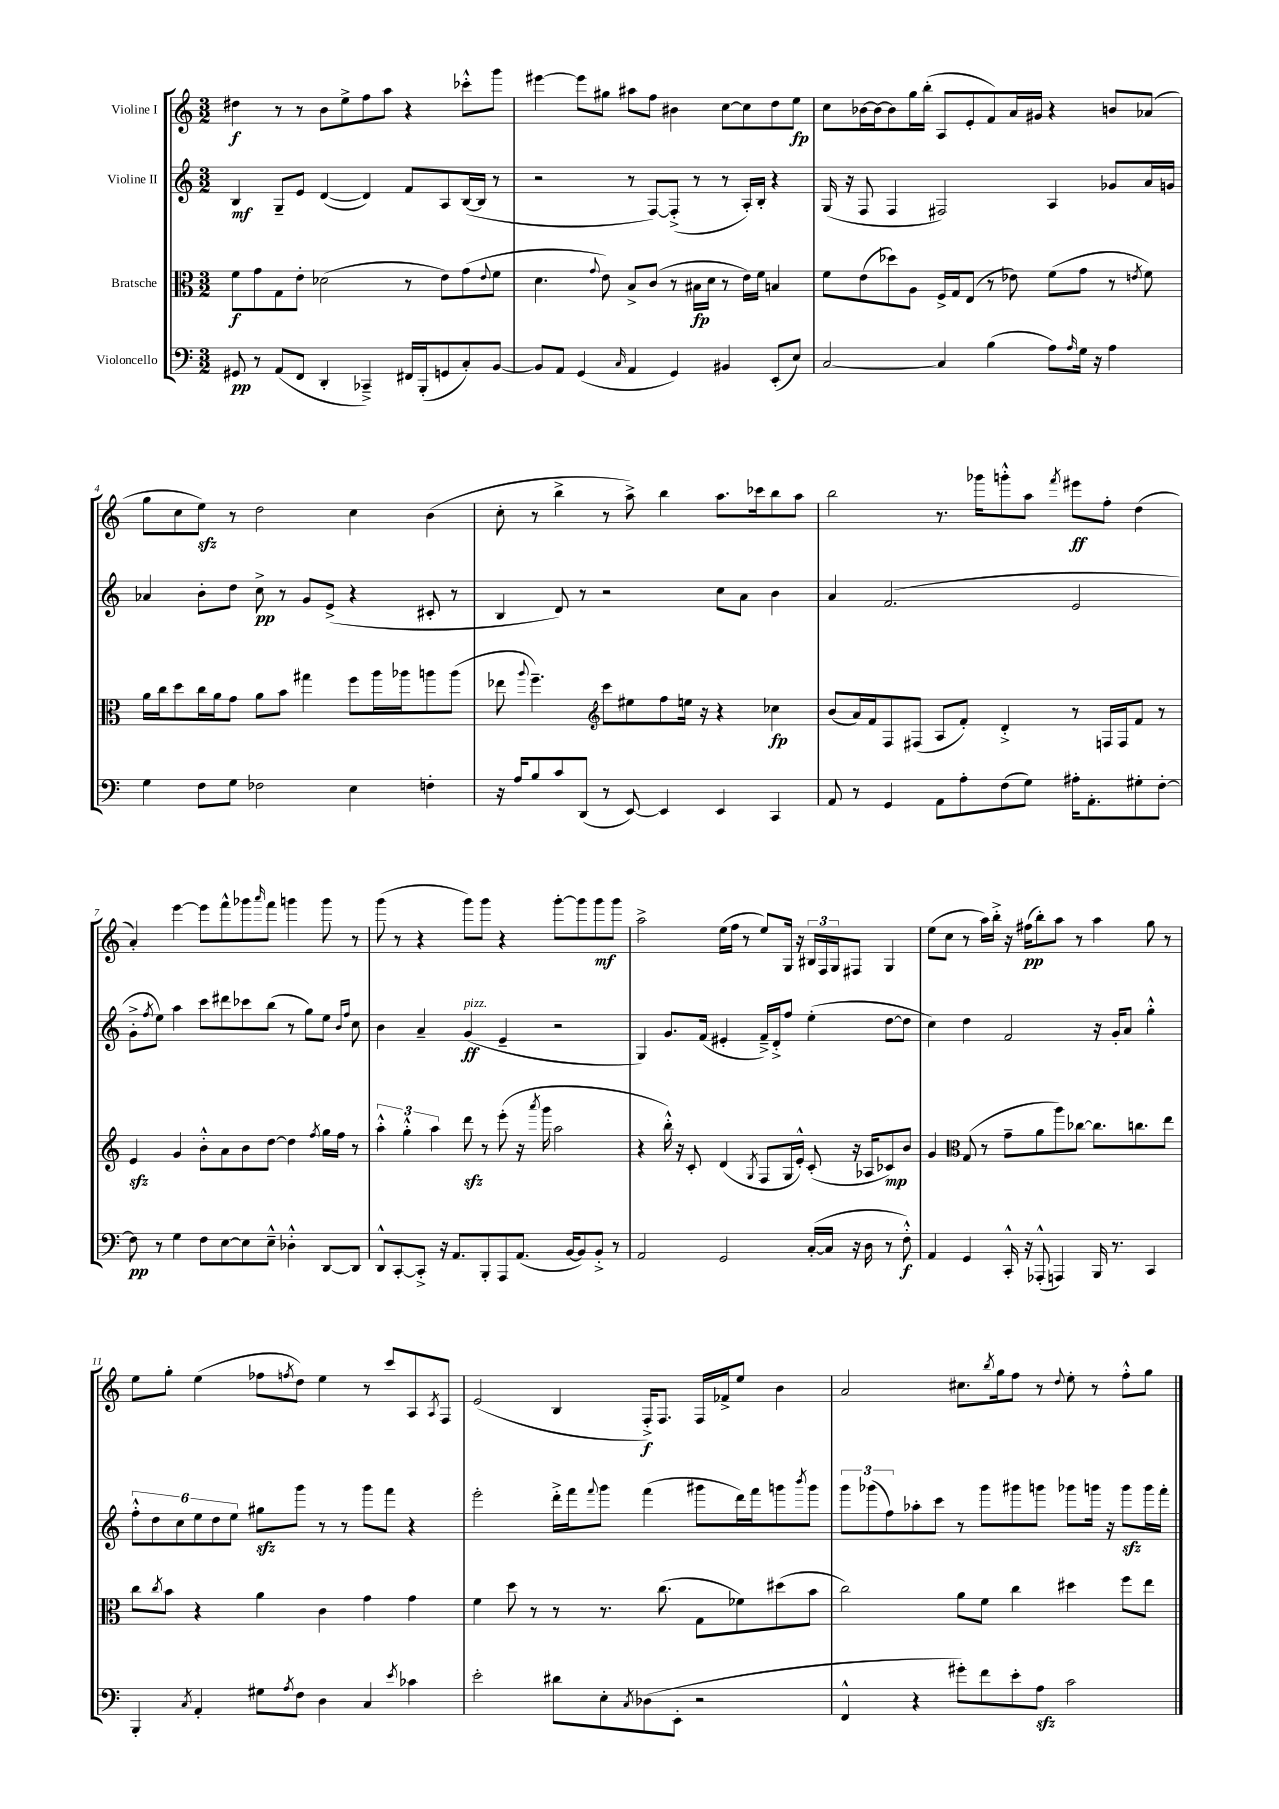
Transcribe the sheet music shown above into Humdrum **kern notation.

**kern	**dynam	**kern	**dynam	**kern	**dynam	**kern	**dynam
*part4	*part4	*part3	*part3	*part2	*part2	*part1	*part1
*staff4	*staff4	*staff3	*staff3	*staff2	*staff2	*staff1	*staff1
*I"Violoncello	*	*I"Bratsche	*	*I"Violine II	*	*I"Violine I	*
*clefF4	*	*clefC3	*	*clefG2	*	*clefG2	*
*k[]	*	*k[]	*	*k[]	*	*k[]	*
*M3/2	*	*M3/2	*	*M3/2	*	*M3/2	*
=1	=1	=1	=1	=1	=1	=1	=1
8GG#X/	pp	8f\L	f	4B/	mf	4dd#X\	f
8r	.	8g\	.	.	.	.	.
(8AA/L	.	8G\	.	8G~/L	.	8r	.
8FF/J	.	8e'\J	.	8e/J	.	8r	.
4DD'/	.	(2d-X\	.	([4d/	.	8b\L	.
.	.	.	.	.	.	8ee^\	.
4CC-X~^/)	.	.	.	4d/])	.	8ff\	.
.	.	.	.	.	.	8aa\J	.
16FF#X/LL	.	8r	.	8f/L	.	4r	.
(16BBB'/J	.	.	.	.	.	.	.
8GGn/	.	8e\L)	.	8A/	.	.	.
8C'/)	.	(8g\	.	([16B/L	.	8ccc-X'^^\L	.
.	.	.	.	16B/JJ]	.	.	.
.	.	8qqe/	.	.	.	.	.
[8BB/J	.	8f\J	.	8r	.	8ggg\J	.
=2	=2	=2	=2	=2	=2	=2	=2
8BB/L]	.	4.d\	.	2r	.	[4eee#X\	.
8AA/J	.	.	.	.	.	.	.
(4GG/	.	.	.	.	.	8eee#\L]	.
.	.	8qqg/	.	.	.	.	.
.	.	8e\)	.	.	.	8gg#X\J	.
16qqC/	.	.	.	.	.	.	.
4AA/	.	8B^/L	.	8r	.	8aa#X\L	.
.	.	(8c/J	.	[8F/L)	.	8ff\J	.
4GG/)	.	8r	.	(8F'^/J]	.	4b#X\	.
.	.	16B#X\LL	fp	8r	.	.	.
.	.	16d\JJ	.	.	.	.	.
4BB#X/	.	8r	.	8r	.	[8cc\L	.
.	.	16e\LL)	.	16A'/LL)	.	8cc\]	.
.	.	16f\JJ	.	16B'/JJ	.	.	.
(8EE'/L	.	4Bn/	.	4r	.	8dd\	.
8E/J)	.	.	.	.	.	8ee\J	fp
=3	=3	=3	=3	=3	=3	=3	=3
[2C/	.	8f\L	.	(16G/	.	8cc\L	.
.	.	.	.	16r	.	.	.
.	.	(8e\	.	8F/	.	[16b-X\L	.
.	.	.	.	.	.	16b-\J_	.
.	.	8dd-X\)	.	4F/	.	8b-\]	.
.	.	8A\J	.	.	.	16gg\L	.
.	.	.	.	.	.	(16bb'\JJ	.
4C/]	.	16F^/LL	.	2F#X/)	.	8A/L	.
.	.	16G/J	.	.	.	.	.
.	.	(8E/J	.	.	.	8e'/	.
(4B\	.	8r	.	.	.	8f/)	.
.	.	8e-X\)	.	.	.	16a/L	.
.	.	.	.	.	.	16g#X/JJ	.
8A\L)	.	(8f\L	.	4A/	.	4r	.
16qqA/	.	.	.	.	.	.	.
16G\Jk	.	8g\J	.	.	.	.	.
16r	.	.	.	.	.	.	.
4A\	.	8r	.	8g-X/L	.	8bn/L	.
.	.	8qen/	.	.	.	.	.
.	.	8f\)	.	16a/L	.	(8a-X/J	.
.	.	.	.	16gn/JJ	.	.	.
!!LO:LB:g=z
=4	=4	=4	=4	=4	=4	=4	=4
4G\	.	16a\LL	.	4a-X/	.	8gg\L	.
.	.	16cc\J	.	.	.	.	.
.	.	8dd\	.	.	.	8cc\	.
8F\L	.	16cc\L	.	8b'\L	.	8eezz\J)	.
.	.	16a\J	.	.	.	.	.
8G\J	.	8g\J	.	8dd\J	.	8r	.
2F-X\	.	8a\L	.	8cc^\	pp	2dd\	.
.	.	8b\J	.	8r	.	.	.
.	.	4gg#X\	.	8g/L	.	.	.
.	.	.	.	(8e^/J	.	.	.
4E\	.	8ff\L	.	4r	.	4cc\	.
.	.	16aa\L	.	.	.	.	.
.	.	16aa-X\J	.	.	.	.	.
4Fn'\	.	8aan\	.	8c#X'/	.	(4b\	.
.	.	(8aa\J	.	8r	.	.	.
=5	=5	=5	=5	=5	=5	=5	=5
16r	.	8ee-X\	.	4B/	.	8cc'\	.
16A/KL	.	.	.	.	.	.	.
.	.	8qqaa/	.	.	.	.	.
8B/	.	4.ff~\)	.	.	.	8r	.
8c/	.	.	.	8d/)	.	4bb^\	.
(8DD/J	.	.	.	8r	.	.	.
*	*	*clefG2	*	*	*	*	*
8r	.	8ccc\L	.	2r	.	8r	.
[8EE/)	.	8ee#X\	.	.	.	8aa^\)	.
4EE/]	.	8ff\	.	.	.	4bb\	.
.	.	16een\Jk	.	.	.	.	.
.	.	16r	.	.	.	.	.
4EE/	.	4r	.	8cc\L	.	8.aa\L	.
.	.	.	.	8a\J	.	.	.
.	.	.	.	.	.	16ccc-X\k	.
4CC/	.	4cc-X\	fp	4b\	.	8bb\	.
.	.	.	.	.	.	8aa\J	.
=6	=6	=6	=6	=6	=6	=6	=6
8AA/	.	(8b/L	.	4a/	.	2bb\	.
8r	.	16a/L)	.	.	.	.	.
.	.	16f/J	.	.	.	.	.
4GG/	.	8F/	.	(2.f/	.	.	.
.	.	(8F#X/J	.	.	.	.	.
8AA\L	.	8A/L	.	.	.	8.r	.
8A'\	.	8f'/J)	.	.	.	.	.
.	.	.	.	.	.	16ggg-X\KL	.
(8F\	.	4d'^/	.	.	.	8gggn'^^\	.
8G\J)	.	.	.	.	.	8aa\J	.
.	.	.	.	.	.	8qfff/	.
16A#X'\KL	.	8r	.	2e/	.	8eee#X\L	ff
8.AA'\	.	.	.	.	.	.	.
.	.	16Fn/LL	.	.	.	8ff'\J	.
.	.	16F/J	.	.	.	.	.
8G#X'\	.	8f/J	.	.	.	(4dd\	.
[8F'\J	.	8r	.	.	.	.	.
!!LO:LB:g=z
=7	=7	=7	=7	=7	=7	=7	=7
8F\]	pp	4ezz/	.	8g'^\L	.	4a'/)	.
.	.	.	.	8qff/	.	.	.
8r	.	.	.	8ee\J)	.	.	.
4G\	.	4g/	.	4aa\	.	[4eee\	.
8F\L	.	8b'^^\L	.	8ccc\L	.	8eee\L]	.
[8E\	.	8a\	.	8ddd#X\	.	8fff^^\	.
8E\]	.	8b\	.	8ccc-X\	.	8ggg-X\	.
.	.	.	.	.	.	16qqaaa/	.
8E~^^\J	.	[8dd\J	.	(8bb\J	.	8fff\J	.
4D-X'^^\	.	4dd\]	.	8r	.	4gggn\	.
.	.	.	.	8gg\L)	.	.	.
.	.	8qff/	.	.	.	.	.
[8DD/L	.	16gg\LL	.	8ee\J	.	8ggg\	.
.	.	16ff\JJ	.	.	.	.	.
.	.	.	.	16qqb/LL	.	.	.
.	.	.	.	16qqff/JJ	.	.	.
8DD/J]	.	8r	.	8cc\	.	8r	.
=8	=8	=8	=8	=8	=8	=8	=8
8DD^^/L	.	6aa'^^\	.	4b\	.	(8ggg\	.
[8CC'/	.	.	.	.	.	8r	.
.	.	6gg'^^\	.	.	.	.	.
8CC'^/J]	.	.	.	4a~/	.	4r	.
.	.	6aa\	.	.	.	.	.
16r	.	.	.	.	.	.	.
8.AA/L	.	.	.	.	.	.	.
!	!	!	!	!LO:TX:a:i:t=pizz.	!	!	!
.	.	8dddzz\	.	(4g/	ff	8ggg\L)	.
8BBB'/	.	8r	.	.	.	8ggg\J	.
8AAA/	.	(8eee'\	.	4e~/	.	4r	.
(8.AA/J	.	16r	.	.	.	.	.
.	.	8qaaa/	.	.	.	.	.
.	.	16ggg\	.	.	.	.	.
.	.	2aa\	.	2r	.	[8ggg'\L	.
[16BB/KL	.	.	.	.	.	.	.
8BB/])	.	.	.	.	.	8ggg\]	.
8BB'^/J	.	.	.	.	.	8ggg\	mf
8r	.	.	.	.	.	8ggg\J	.
=9	=9	=9	=9	=9	=9	=9	=9
2AA/	.	4r	.	4G/)	.	2aa^\	.
.	.	16bb'^^\)	.	8.g/L	.	.	.
.	.	16r	.	.	.	.	.
.	.	8c'/	.	.	.	.	.
.	.	.	.	(16f/Jk	.	.	.
2GG/	.	(4d/	.	4e#X'/	.	(16ee\LL	.
.	.	.	.	.	.	16ff\JJ	.
.	.	.	.	.	.	8r	.
.	.	8qG/	.	.	.	.	.
.	.	8F/L	.	16f~^/LL)	.	8ee/L)	.
.	.	.	.	16d'^/J	.	.	.
.	.	16G/L	.	8ff/J	.	16G/Jk	.
.	.	16e'^^/JJ)	.	.	.	16r	.
([16C'/LL	.	(8c'/	.	(4ee'\	.	24B#X/LL	.
.	.	.	.	.	.	24F/	.
16C/JJ]	.	.	.	.	.	.	.
.	.	.	.	.	.	24G/J	.
16r	.	16r	.	.	.	8F#X/J	.
16D\	.	16A-X/KL	.	.	.	.	.
8r	.	8c-X/)	mp	[8dd\L	.	4G/	.
8F'^^\)	f	8b/J	.	8dd\J]	.	.	.
=10	=10	=10	=10	=10	=10	=10	=10
4AA/	.	4g/	.	4cc\)	.	(8ee\L	.
.	.	.	.	.	.	8cc\J	.
*	*	*clefC3	*	*	*	*	*
4GG/	.	(8G/	.	4dd\	.	8r	.
.	.	8r	.	.	.	16aa\LL)	.
.	.	.	.	.	.	16bb'^\JJ	.
16CC'^^/	.	8g~\L	.	2f/	.	16r	.
16r	.	.	.	.	.	(16ff#X\KL	pp
(8AAA-X'^^/	.	8a\	.	.	.	8bb'\)	.
4AAAn/)	.	8aa\)	.	.	.	8aa\J	.
.	.	[8cc-X\J	.	.	.	8r	.
16BBB/	.	8.cc-\L]	.	16r	.	4aa\	.
8.r	.	.	.	16g'/KL	.	.	.
.	.	.	.	8a/J	.	.	.
.	.	8.ccn\	.	.	.	.	.
4CC/	.	.	.	4gg'^^\	.	8gg\	.
.	.	8ee\J	.	.	.	8r	.
!!LO:LB:g=z
=11	=11	=11	=11	=11	=11	=11	=11
4BBB'/	.	8cc\L	.	12ff'^^\L	.	8ee\L	.
.	.	.	.	12dd\	.	.	.
.	.	8qcc/	.	.	.	.	.
.	.	8b\J	.	.	.	8gg'\J	.
.	.	.	.	12cc\	.	.	.
8qC/	.	.	.	.	.	.	.
4AA'/	.	4r	.	12ee\	.	(4ee\	.
.	.	.	.	12dd\	.	.	.
.	.	.	.	12ee\J	.	.	.
8G#X\L	.	4a\	.	8gg#Xzz\L	.	8ff-X\L	.
8qA/	.	.	.	.	.	8qffn/	.
8F\J	.	.	.	8ggg\J	.	8dd\J)	.
4D\	.	4c\	.	8r	.	4ee\	.
.	.	.	.	8r	.	.	.
4C/	.	4g\	.	8ggg\L	.	8r	.
.	.	.	.	8fff\J	.	8ccc/L	.
8qe/	.	.	.	.	.	.	.
4c-X\	.	4g\	.	4r	.	8A/	.
.	.	.	.	.	.	8qA/	.
.	.	.	.	.	.	8F/J	.
=12	=12	=12	=12	=12	=12	=12	=12
2e'\	.	4f\	.	2eee'\	.	(2e/	.
.	.	8dd\	.	.	.	.	.
.	.	8r	.	.	.	.	.
8d#X\L	.	8r	.	16ddd'^\LL	.	4B/	.
.	.	.	.	16fff\J	.	.	.
.	.	.	.	8qqfff/	.	.	.
8E'\	.	8.r	.	8ggg\J	.	.	.
8qC/	.	.	.	.	.	.	.
(8D-X\	.	.	.	(4fff\	.	16F'^/KL)	f
.	.	(8.cc\	.	.	.	8.F/J	.
8EE'\J	.	.	.	.	.	.	.
2r	.	8G\L	.	8ggg#X\L	.	16F/LL	.
.	.	.	.	.	.	16f-X^/J	.
.	.	8f-X\)	.	16ddd\L)	.	8ee/J	.
.	.	.	.	16fff\J	.	.	.
.	.	(8dd#X\	.	8gggn\	.	4b\	.
.	.	.	.	8qbbb/	.	.	.
.	.	8b\J	.	8ggg\J	.	.	.
=13	=13	=13	=13	=13	=13	=13	=13
4FF^^/	.	2cc\)	.	12ggg\L	.	2a/	.
.	.	.	.	(12ggg-X\	.	.	.
.	.	.	.	12ff\)	.	.	.
4r	.	.	.	8aa-X'\	.	.	.
.	.	.	.	8ccc\J	.	.	.
8g#X'\L)	.	8a\L	.	8r	.	8.cc#X\L	.
8f\	.	8f\J	.	8ggg-\L	.	.	.
.	.	.	.	.	.	8qbb/	.
.	.	.	.	.	.	16gg\k	.
8e'\	.	4cc\	.	8ggg#X\	.	8ff\J	.
8Azz\J	.	.	.	8gggn\J	.	8r	.
.	.	.	.	.	.	8qqdd/	.
2c\	.	4dd#X\	.	8ggg-X\L	.	8ee'\	.
.	.	.	.	16gggn\Jk	.	8r	.
.	.	.	.	16r	.	.	.
.	.	8ff\L	.	8gggzz\L	.	8ff'^^\L	.
.	.	8ee\J	.	16ggg\L	.	8gg\J	.
.	.	.	.	16fff'\JJ	.	.	.
==	==	==	==	==	==	==	==
*-	*-	*-	*-	*-	*-	*-	*-
